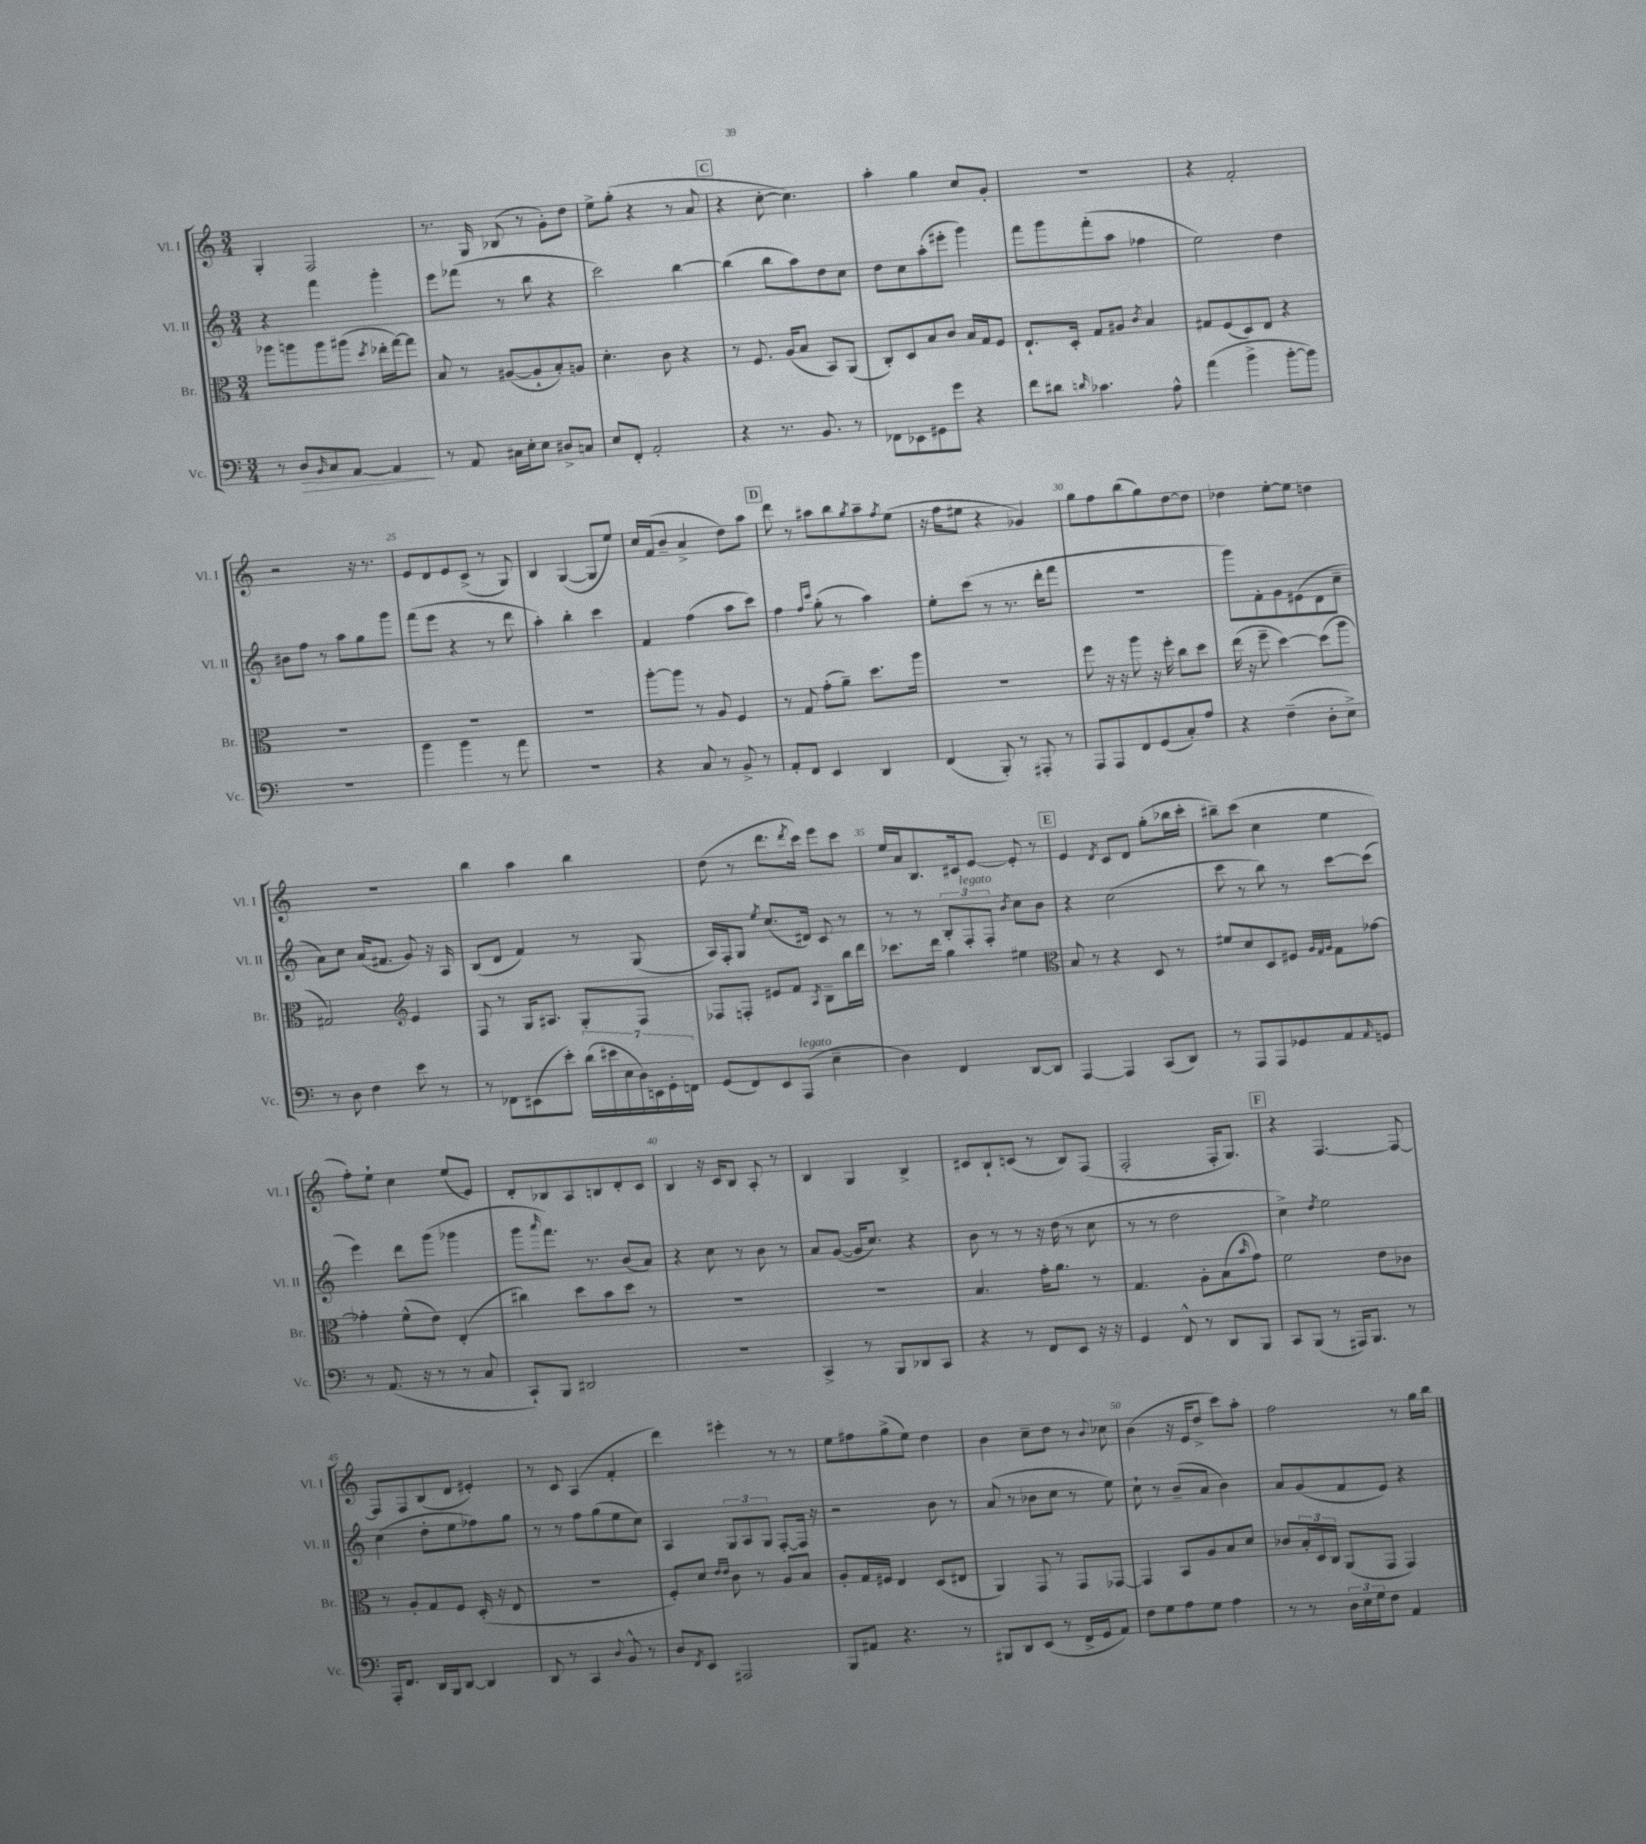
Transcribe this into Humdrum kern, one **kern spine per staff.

**kern	**dynam	**kern	**kern	**kern
*part4	*part4	*part3	*part2	*part1
*staff4	*staff4	*staff3	*staff2	*staff1
*I"Vc.	*	*I"Br.	*I"Vl. II	*I"Vl. I
*I'Vc.	*	*I'Br.	*I'Vl. II	*I'Vl. I
*clefF4	*	*clefC3	*clefG2	*clefG2
*k[]	*	*k[]	*k[]	*k[]
*M3/4	*	*M3/4	*M3/4	*M3/4
=17	=17	=17	=17	=17
8r	.	8aa-X\L	4r	4G'/
!	!LO:HP:b	!	!	!
8D/L	>	8aan\	.	.
16qqBB/	.	.	.	.
8C/	.	8aa\	4fff\	2F/
[8AA/J	.	(8aa#X\J	.	.
.	.	8qdd/	.	.
4AA/]	.	16ee-X'\LL	4ggg'\	.
.	.	[16gg\J)	.	.
.	.	8gg\J]	.	.
.	]	.	.	.
=18	=18	=18	=18	=18
8r	.	8B/	8eee\L	8.r
8AA/	.	8r	(8fff-X\J	.
.	.	.	.	16G/
16C#X\LL	.	([8A#X/L	8r	(8B-X/
16E'\J	.	.	.	.
8E\J	.	8A#`/]	8bb\	8r
8D#X^/L	.	8B'/)	4r	8g'\L)
8Cn/J	.	8An/J	.	8dd\J
=19	=19	=19	=19	=19
8E/L	.	4.d'\	2ccc\)	8ee^\L
8FF'/J	.	.	.	(8gg'\J
2AA'/	.	.	.	4r
.	.	8c\	.	.
.	.	4r	[4bb\	8r
.	.	.	.	8a/
!!LO:REH:place=s1:t=C
=20	=20	=20	=20	=20
4r	.	8r	(4bb\]	4r
.	.	8.F/	.	.
8.r	.	.	8bb\L	[8cc'\
.	.	(16A/KL	.	.
.	.	8B/J	8aa\)	4.cc\])
8.BB/	.	.	.	.
.	.	8BB/L)	8dd\	.
8r	.	(8AA/J	8cc\J	.
=21	=21	=21	=21	=21
8FF-X\L	.	8C'/L)	8dd\L	4aa'\
8EE-X\	.	8D/	8cc\	.
8GG#X\	.	8B/	(8aa'\	4gg\
8g\J	.	8c/J	8eee#X'\J	.
4r	.	16B/LL	4ggg\)	8cc/L
.	.	16G/J	.	.
.	.	8F/J	.	8g'/J
=22	=22	=22	=22	=22
8f\L	.	8.E`/L	8fff\L	2.r
8d#X\J	.	.	8ggg\	.
.	.	16D'/Jk	.	.
16qqdn/	.	.	.	.
4.c-X\	.	8G/L	(8fff'\	.
.	.	8A#X/J	8aa\J	.
.	.	8qc/	.	.
.	.	4B/	4ff-X\	.
8A^^\	.	.	.	.
=23	=23	=23	=23	=23
(4a\	.	8G#X/L	2ee\)	4r
.	.	(8F/	.	.
4b^\	.	8D/)	.	2f'/
.	.	8E/J	.	.
[8b'\L	.	4r	4dd\	.
8b\J])	.	.	.	.
!!LO:LB:g=z
=24	=24	=24	=24	=24
2.r	.	2.r	8b#X\L	2r
.	.	.	8ff\J	.
.	.	.	8r	.
.	.	.	8aa\L	.
.	.	.	8gg\	16r
.	.	.	.	8.r
.	.	.	8ggg\J	.
=25	=25	=25	=25	=25
4b\	.	2.r	(8fff\L	8e/L
.	.	.	8eee\J	8d/
4b\	.	.	4r	8e/
.	.	.	.	(8c^/J
8r	.	.	8r	8r
8a\	.	.	8ddd\	8G/)
=26	=26	=26	=26	=26
2.r	.	2.r	4aa'\)	4B/
.	.	.	4bb'\	([4G/
.	.	.	4ccc\	8G/L]
.	.	.	.	8ee/J)
=27	=27	=27	=27	=27
4r	.	[8aa'\L	4f/	16cc/LL
.	.	.	.	(16f/J
.	.	8aa\J]	.	8b~/J
8C/	.	8r	(4ff\	4a^/
8r	.	8A/	.	.
8BB^/	.	4F/	8aa\L	8dd\L)
8r	.	.	8ccc\J)	8aa\J
!!LO:REH:place=s1:t=D
=28	=28	=28	=28	=28
8AA'/L	.	8r	4ff\	8ddd\
8FF/J	.	8G/	.	8r
.	.	.	16qqff/LL	.
.	.	.	16qqccc/JJ	.
4EE/	.	(8g'\L	(8gg'\	8aa#X\L
.	.	8a~\J)	8r	8bb\
.	.	.	.	8qgg/
4DD/	.	8.dd\L	4aa\)	8aa#~\
.	.	.	.	8qff/
.	.	.	.	(8ee\J
.	.	16aa\Jk	.	.
=29	=29	=29	=29	=29
(4FF/	.	2.r	8ee'\L	16r
.	.	.	.	16ff\KL
.	.	.	(8ccc\J	8ee#X\J
8BBB'/)	.	.	8r	4r
8r	.	.	8.r	.
8AAA#X'/	.	.	.	4g-X/)
.	.	.	16ddd'\KL	.
8r	.	.	8fff\J	.
=30	=30	=30	=30	=30
8AAA/L	.	8ff\	2.r	8gg\L
8AAA/	.	16r	.	8ff\
.	.	16r	.	.
8FF/	.	8aa\	.	(8bb\
(8GG/	.	16r	.	8gg\)
.	.	16ff'\	.	.
8C'/)	.	8cc\L	.	[8dd\
8A/J	.	8dd\J	.	8dd\J]
=31	=31	=31	=31	=31
4r	.	(16ee\	8ggg\L)	4dd-X\
.	.	16r	.	.
.	.	8ff~\	8f'\	.
(4F~\	.	[4dd\)	8g\	[8ee'\L
.	.	.	(8e#X\	8ee\J]
8D'\L	.	(8dd\L]	8d\	4ddn\
8E^\J)	.	8aa\J	8cc~\J	.
!!LO:LB:g=z
=32	=32	=32	=32	=32
8r	.	2G#X/)	8a\L)	2.r
8D\	.	.	8cc\J	.
4F\	.	.	(16a/KL	.
.	.	.	8.f#X/J	.
*	*	*clefG2	*	*
8e\	.	4e/	8g/)	.
8r	.	.	16r	.
.	.	.	16A/	.
=33	=33	=33	=33	=33
8r	.	8F/	(8B/L	4bb\
8FF-X\L	.	8r	8d/J	.
(8EE#X\	.	16G/KL	4f/)	4aa\
.	.	8.A#X/J	.	.
8e'\J)	.	.	.	.
(28d\LL	.	8G'/L	8r	4bb\
28e#X\	.	.	.	.
28E\	.	.	.	.
28D\)	.	.	.	.
.	.	8F/J	(8G/	.
28EEn\	.	.	.	.
28GG'\	.	.	.	.
28FFn\JJ	.	.	.	.
=34	=34	=34	=34	=34
(8GG/L	.	8F-X/L	16A/LL)	(8dd\
.	.	.	16F'/J	.
8FF/)	.	8Fn'/J	8G/J	8r
.	.	.	8qee/	.
8EE/	.	8e#X/L	(8.cc/L	8.ddd\L
!LO:TX:a:i:t=legato	!	!	!	!
(8AAA/J	.	8f/J	.	.
.	.	.	.	8qddd/
.	.	.	16d#X/Jk)	16ccc\Jk)
.	.	8qA/	.	.
4E~\	.	8B~\L	8c/	8eee\L
.	.	16bb\L	8r	8ccc\J
.	.	16ddd\JJ	.	.
=35	=35	=35	=35	=35
4D\)	.	8.ccc-X\L	8r	16ee/LL
.	.	.	.	16a/J
.	.	.	8r	8.B/
.	.	16ddd\Jk	.	.
4FF/	.	4gg\	12B'/L	.
.	.	.	.	16c#X/k
!	!	!	!LO:TX:a:i:t=legato	!
.	.	.	12F'/	.
.	.	.	.	[8e/J
.	.	.	12F'/J	.
.	.	.	8qb/	.
[8DD/L	.	4ee#X\	8cc\L	8e'/]
8DD/J]	.	.	8b\J	8r
!!LO:REH:place=s1:t=E
=36	=36	=36	=36	=36
*	*	*clefC3	*	*
[4AAA/	.	8B/	4r	4e/
.	.	8r	.	.
.	.	.	.	8qd/
4AAA/]	.	4r	(2cc\	8c/L
.	.	.	.	8d/J
(8CC/L	.	8D/	.	(8gg'\L
8DD/J)	.	8r	.	16bb-X\L
.	.	.	.	16ccc'\JJ
=37	=37	=37	=37	=37
8r	.	8f#X/L	8ccc\	8bb#X~\L)
8AAA/L	.	8d/	8r	(8ccc\J
8AAA/	.	8D/	8bb\)	4cc\
8GG-X/	.	8F#X/J	8r	.
.	.	32qqA/LLL	.	.
.	.	32qqG/	.	.
.	.	32qqA/JJJ	.	.
8AA/	.	8G\L	[8ccc\L	4ee\
16qqAA/	.	.	.	.
8GGn/J	.	[8g-X\J	(8ccc\J]	.
!!LO:LB:g=z
=38	=38	=38	=38	=38
8r	.	4g-X'\]	4eee\)	8ff'\L)
(8.AA/	.	.	.	8ee`\J
.	.	(8f^^\L	8ddd\L	4cc\
16r	.	.	.	.
8r	.	8e\J)	(8ggg\J	.
8r	.	(4E'/	4ggg-X\	(8ee/L
8C/	.	.	.	8e/J)
=39	=39	=39	=39	=39
8CC`/L)	.	4cc#X\)	8ggg\L	8d'/L
.	.	.	16qqaaa/	.
8BBB/J	.	.	8.fff\J)	8B-X/
2DD#X/	.	8dd\L	.	8A/
.	.	.	8.r	.
.	.	8b\	.	8Bn/
.	.	8dd\J	(8b/L	8d'/
.	.	8r	8a/J)	8c/J
=40	=40	=40	=40	=40
2.r	.	2.r	4r	4B/
.	.	.	8cc\	16r
.	.	.	.	16c/KL
.	.	.	8r	8B/J
.	.	.	8b\	8A'/
.	.	.	8r	8r
=41	=41	=41	=41	=41
4CC^/	.	2.r	8a/L	4B/
.	.	.	([8g/J	.
8r	.	.	16g/KL]	4G/
.	.	.	8.cc/J)	.
8BBB/L	.	.	.	.
8DD-X/	.	.	4r	4B^/
8CC/J	.	.	.	.
=42	=42	=42	=42	=42
4r	.	4.B/	8b\	8c#X/L
.	.	.	8r	8B`/
8r	.	.	8r	(8cn/J
8FF/L	.	16g'\KL	16r	8r
.	.	8.a\J	(16dd\	.
8EE/J	.	.	8r	8B/L)
16r	.	8r	8cc\	(8F/J
16r	.	.	.	.
=43	=43	=43	=43	=43
4GG/	.	4.G/	8r	2F'/
.	.	.	8r	.
8FF^^/	.	.	2dd\	.
8r	.	8A'\L	.	.
8DD/L	.	(8B\	.	16F'/KL
.	.	.	.	8.G/J)
.	.	16qqb/	.	.
8BBB/J	.	8g\J)	.	.
!!LO:REH:place=s1:t=F
=44	=44	=44	=44	=44
8CC/L	.	2f\	4cc^\)	4r
(8BBB/J	.	.	.	.
.	.	.	8qdd/	.
8r	.	.	2ee\	[4.F/
16AAA#X/KL)	.	.	.	.
8.BBB/J	.	.	.	.
.	.	8e\L	.	.
8r	.	8c-X\J	.	8F/_
!!LO:LB:g=z
=45	=45	=45	=45	=45
16AAA'/KL	.	8r	(4cc\	8F/L]
8.FF/J	.	.	.	.
.	.	8A'/L	.	8F/
16DD/LL	.	8G/	8dd'\L	(8B/
16BBB/J	.	.	.	.
[8DD/J	.	8F/J	8ee\	8d/J
4DD/]	.	(16D'/	8ff-X\)	4e#X'/)
.	.	16r	.	.
.	.	8E/	8gg\J	.
=46	=46	=46	=46	=46
8DD/	.	2.r	8r	8r
8r	.	.	8r	8c/
4CC/	.	.	8ff\L	(4A/
.	.	.	(8gg\	.
8qqD/	.	.	.	.
8BB^^/	.	.	8ee\	4f'/
8r	.	.	8cc\J)	.
=47	=47	=47	=47	=47
8D/L	.	8F'/L)	4A/	4ddd\)
8qFF/	.	.	.	.
8EE/J	.	8d/J	.	.
.	.	16qqe/LL	.	.
.	.	16qqe/JJ	.	.
2AAA#X/	.	8c\	12G/L	4eee#X'\
.	.	.	12A/	.
.	.	8r	.	.
.	.	.	12G/J	.
.	.	8A/L	[8F'/L	8r
.	.	8B/J	16F/Jk]	8r
.	.	.	16r	.
=48	=48	=48	=48	=48
8BBB/L	.	8A'/L	2r	8ee\L
8AA#X/J	.	16G/L	.	8ff#X\
.	.	16F#X/JJ	.	.
4.r	.	4E/	.	(8gg^\
.	.	.	.	8ee\J)
.	.	(8D/L	8b\	4dd\
8r	.	8E#X/J	8r	.
=49	=49	=49	=49	=49
8BBB#X/L	.	4AA/)	(8a/	4b\
8DD/	.	.	8r	.
(8EE/J	.	8GG/	8b-X\L	8cc~\L
8r	.	8r	8cc\J	8dd\J
16FF^/LL	.	8GG/L	8r	8r
16GG/J	.	.	.	.
.	.	.	.	8qqb/
8AA/J)	.	[8GG-X/J	8ee\)	8cc-X\
=50	=50	=50	=50	=50
8F\L	.	4GG-/]	8cc`\	(4b\
8G\	.	.	8r	.
8A\	.	8BB/L	(8b~/L	16r
.	.	.	.	16e/KL
8G\J	.	8A/	8a/J	8dd^/J
4A\	.	8B/	4b\)	8ccc\L)
.	.	8d/J	.	8aa'\J
=51	=51	=51	=51	=51
8r	.	8c-X/L	8a/L	2ff\
8r	.	24B'/L	(8g/	.
.	.	24D/	.	.
.	.	24C/JJ	.	.
24D\LL	.	(8AA/L	8f/	.
24E\	.	.	.	.
24G\J	.	.	.	.
8F\J	.	8GG/J	8e/J)	.
4AA/	.	4GG/)	4r	8r
.	.	.	.	16gg\LL
.	.	.	.	16bb\JJ
==	==	==	==	==
*-	*-	*-	*-	*-
